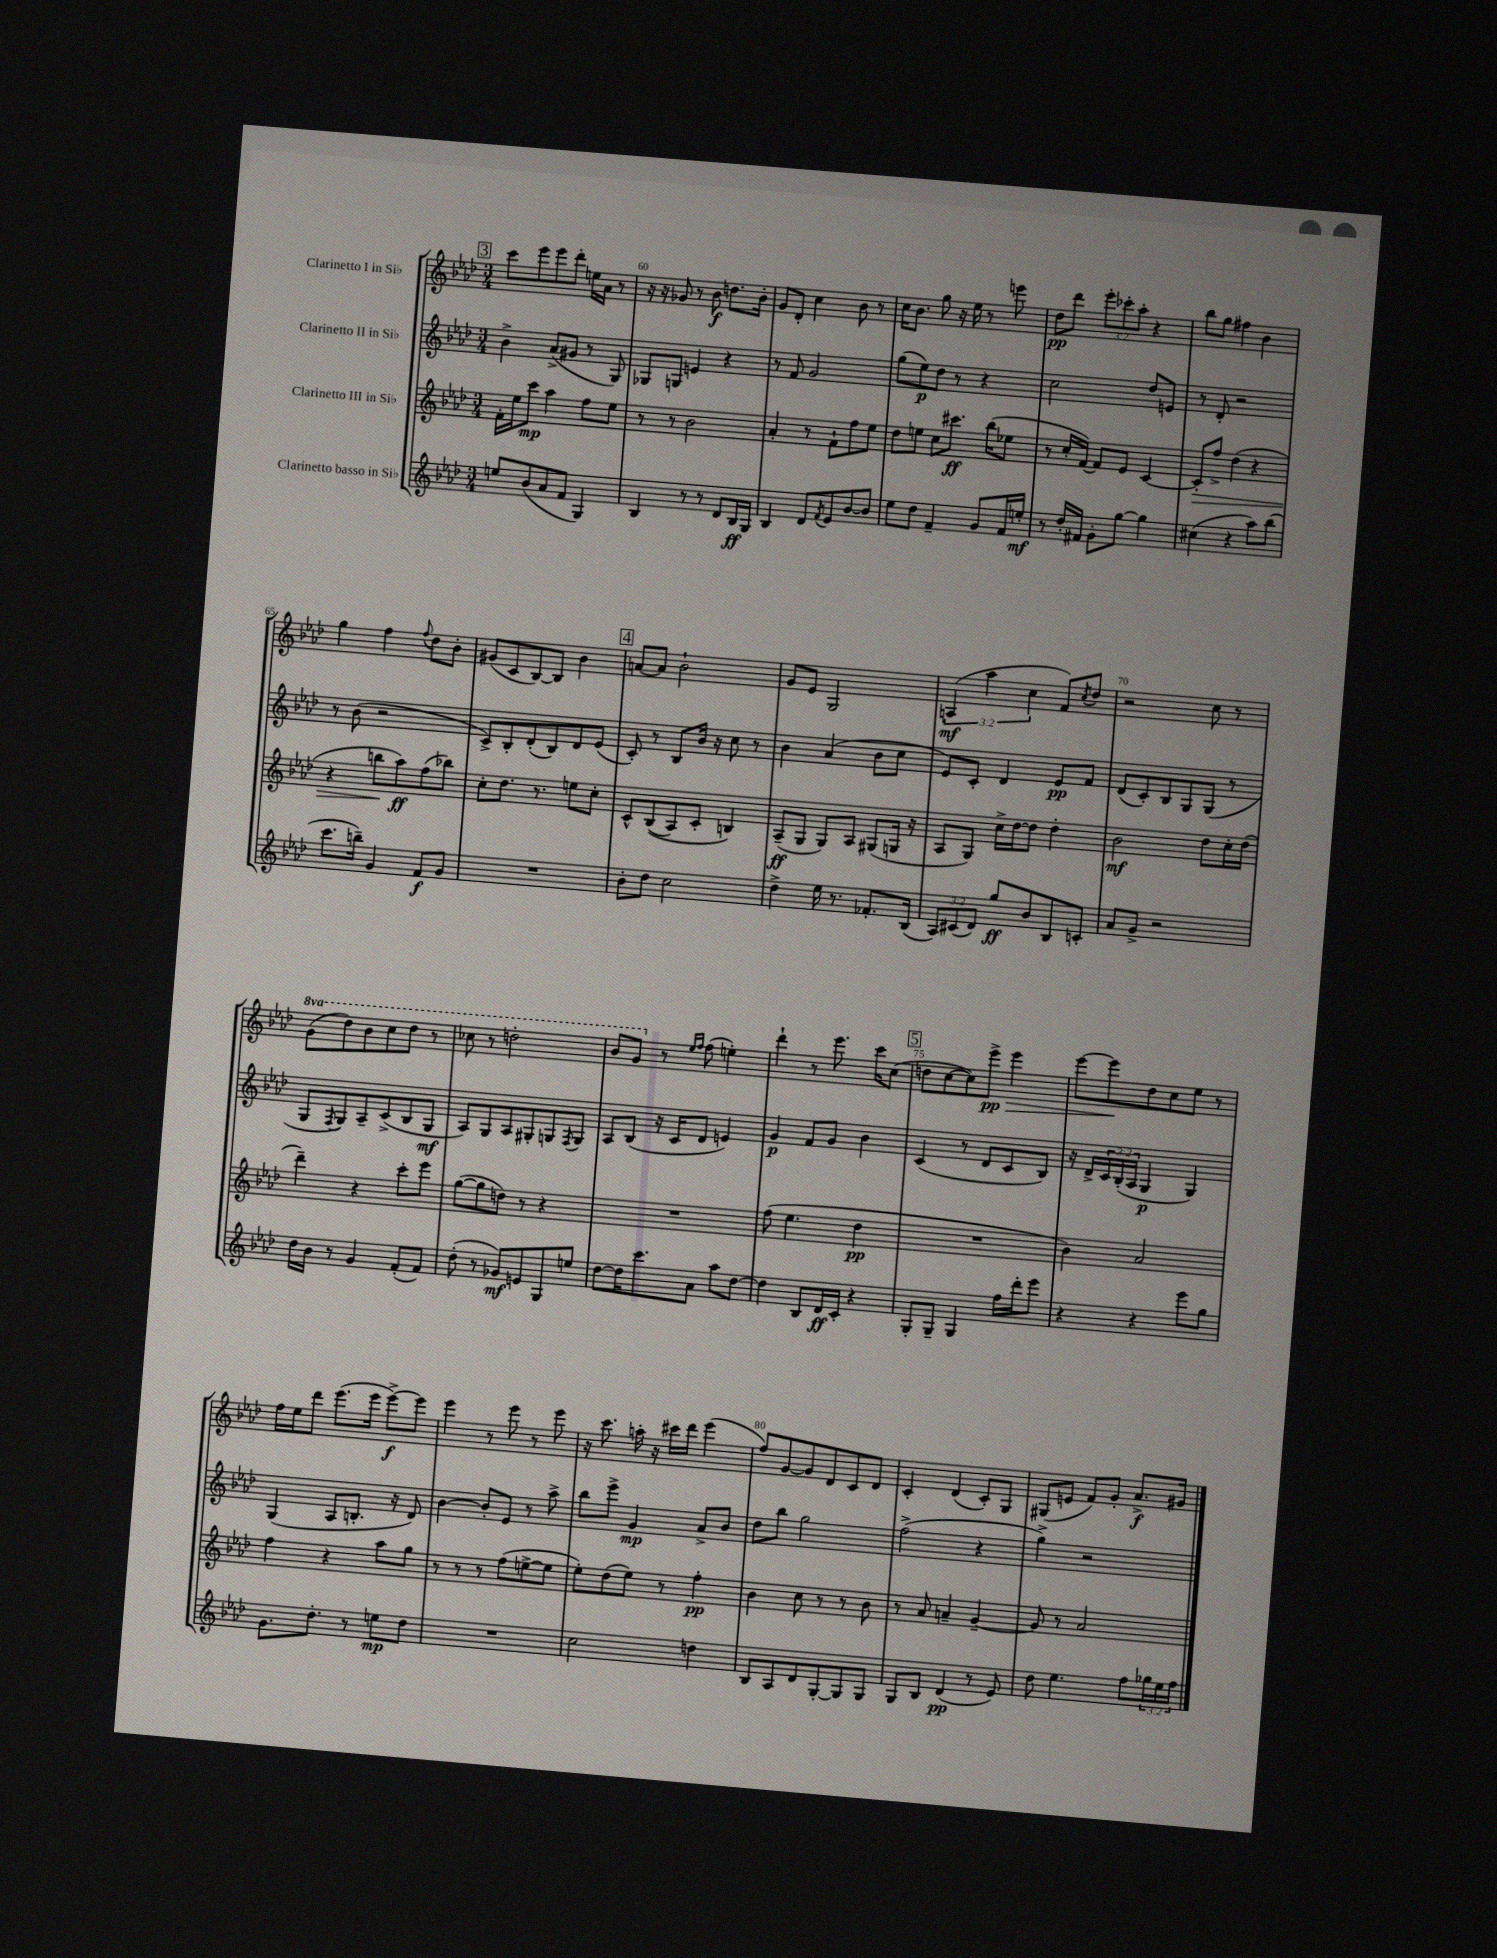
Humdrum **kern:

**kern	**dynam	**kern	**dynam	**kern	**dynam	**kern	**dynam
*part4	*part4	*part3	*part3	*part2	*part2	*part1	*part1
*staff4	*staff4	*staff3	*staff3	*staff2	*staff2	*staff1	*staff1
*I"Clarinetto basso in Si♭	*	*I"Clarinetto III in Si♭	*	*I"Clarinetto II in Si♭	*	*I"Clarinetto I in Si♭	*
*clefG2	*	*clefG2	*	*clefG2	*	*clefG2	*
*k[b-e-a-d-]	*	*k[b-e-a-d-]	*	*k[b-e-a-d-]	*	*k[b-e-a-d-]	*
*M3/4	*	*M3/4	*	*M3/4	*	*M3/4	*
!!LO:REH:place=s1:t=3
=59	=59	=59	=59	=59	=59	=59	=59
8een/L	.	16f'\LL	.	4b-^\	.	8ccc\L	.
.	.	16ee-\J	.	.	.	.	.
(8b-/	.	8ccc\J	mp	.	.	8eee-\	.
8a-/	.	4aa-\	.	(8a-^/L	.	8eee-\	.
8f/J	.	.	.	8g#X/J	.	8ddd-'\J	.
4G/)	.	8ff\L	.	8r	.	16een\LL	.
.	.	.	.	.	.	16a-\JJ	.
.	.	8ee-\J	.	8G/)	.	8r	.
=60	=60	=60	=60	=60	=60	=60	=60
4B-/	.	8r	.	8G-X/L	.	16r	.
.	.	.	.	.	.	16r	.
.	.	8r	.	8Gn/J	.	8g-X/	.
8r	.	2b-\	.	4en/	.	8r	.
8r	.	.	.	.	.	8b-\	f
8d-/L	.	.	.	4r	.	8.ddn\L	.
16B-/L	ff	.	.	.	.	.	.
16G/JJ	.	.	.	.	.	16b-'\Jk	.
=61	=61	=61	=61	=61	=61	=61	=61
4B-/	.	4a-'/	.	8r	.	8g/L	.
.	.	.	.	8f/	.	8d-'/J	.
8d-/L	.	8r	.	2g/	.	4cc\	.
8qf/	.	.	.	.	.	.	.
8e-/	.	8f`\L	.	.	.	.	.
[8b-/	.	8ff\	.	.	.	8b-\	.
8b-/J]	.	8ee-\J	.	.	.	8r	.
=62	=62	=62	=62	=62	=62	=62	=62
8ee-\L	.	8dd-\L	.	(8gg\L	.	16cc\KL	.
.	.	.	.	.	.	8.b-\J	.
8dd-\J	.	8een\J	.	8ee-\)	p	.	.
4f~/	.	8cc\L	.	8dd-\J	.	8gg\	.
.	.	8.ccc#X\J	ff	8r	.	16r	.
.	.	.	.	.	.	16ee-\	.
8g/L	.	.	.	4r	.	8r	.
.	.	(16bb-\KL	.	.	.	.	.
16f/L	.	8ee-X\J	.	.	.	8eeen\	.
16een'/JJ	mf	.	.	.	.	.	.
=63	=63	=63	=63	=63	=63	=63	=63
8r	.	8r	.	2cc\	.	8dd-\L	pp
16dd-'/LL	.	16cc'/LL	.	.	.	8ddd-\J	.
16f#X/JJ	.	[16f/JJ)	.	.	.	.	.
8g'\L	.	8f/L]	.	.	.	12eee-'\L	.
.	.	.	.	.	.	12ccc-X'\	.
[8gg\J	.	8e-/J	.	.	.	.	.
.	.	.	.	.	.	12aa-'\J	.
4gg\]	.	[4c/	.	8dd-/L	.	4r	.
.	.	.	.	8en/J	.	.	.
=64	=64	=64	=64	=64	=64	=64	=64
!	!	!	!LO:HP:b	!	!	!	!
(4cc#X\	.	8c'/L]	>	8r	.	8bb-\L	.
.	.	8ff^/J	.	8d-'/	.	8gg\J	.
4r	.	(4dd-\	.	2r	.	4ff#X\	.
8aa-\L)	.	4r	.	.	.	4b-\	.
(8bb-\J	.	.	.	.	.	.	.
!!LO:LB:g=z
=65	=65	=65	=65	=65	=65	=65	=65
8.ccc\L	.	4r	.	8r	.	4gg\	.
.	.	.	.	(8b-\	.	.	.
16bbn~\Jk)	.	.	.	.	.	.	.
4g/	.	8bbn\L	.	2r	.	4ff\	.
.	.	8aa-\)	] ff	.	.	.	.
.	.	.	.	.	.	8qqff/	.
8f/L	f	(8ff\	.	.	.	8dd-\L	.
8g/J	.	8bb-X\J)	.	.	.	8b-'\J	.
=66	=66	=66	=66	=66	=66	=66	=66
2.r	.	8cc'\L	.	8c^/L)	.	(8g#X/L	.
.	.	8.dd-\J	.	8B-'/	.	8c/	.
.	.	.	.	(8d-'/	.	[8B-/)	.
.	.	8.r	.	.	.	.	.
.	.	.	.	8B-/)	.	8B-/J]	.
.	.	8een\L	.	8d-/	.	4b-\	.
.	.	8cc'\J	.	(8e-/J	.	.	.
!!LO:REH:place=s1:t=4
=67	=67	=67	=67	=67	=67	=67	=67
8b-'\L	.	8c^^/L	.	8c'/)	.	[8an/L	.
8dd-\J	.	((8B-/	.	8r	.	8a/J]	.
2cc\	.	8A-/)	.	8B-/L	.	2b-`\	.
.	.	8c'/J	.	16b-/Jk	.	.	.
.	.	.	.	16r	.	.	.
.	.	4Bn/)	.	8cc\	.	.	.
.	.	.	.	8r	.	.	.
=68	=68	=68	=68	=68	=68	=68	=68
4dd-^\	.	(8A-~/L	ff	4b-\	.	8g/L	.
.	.	8G/J	.	.	.	8e-/J	.
16ee-\	.	8G/L)	.	(4a-/	.	2G/	.
8.r	.	.	.	.	.	.	.
.	.	8A-/J	.	.	.	.	.
8.f-X'/L	.	(8G#X/L	.	8b-\L	.	.	.
.	.	16Gn/Jk	.	8cc\J	.	.	.
(16B-/Jk	.	16r	.	.	.	.	.
=69	=69	=69	=69	=69	=69	=69	=69
12A-/L)	.	8A-/L	.	8e-/L)	.	(6An/	mf
(12c#X/	.	.	.	.	.	.	.
.	.	8G/J)	.	8c'/J	.	.	.
12d-/J)	.	.	.	.	.	6aa-\	.
8gg/L	ff	16cc^\LL	.	4d-/	.	.	.
.	.	[16dd-\J	.	.	.	.	.
.	.	.	.	.	.	6cc\	.
8b-/	.	8dd-\J]	.	.	.	.	.
8B-/	.	4dd-'\	.	8e-/L	pp	8f/L)	.
.	.	.	.	.	.	8qcc/	.
8cn'/J	.	.	.	8f/J	.	8dd-/J	.
=70	=70	=70	=70	=70	=70	=70	=70
8a-/L	.	2b-\	mf	(8d-/L	.	2r	.
8g^/J	.	.	.	8c'/)	.	.	.
2r	.	.	.	8B-/	.	.	.
.	.	.	.	8G/	.	.	.
.	.	8dd-\L	.	(8G/J	.	8cc\	.
.	.	16cc'\L	.	8r	.	8r	.
.	.	(16dd-\JJ	.	.	.	.	.
!!LO:LB:g=z
=71	=71	=71	=71	=71	=71	=71	=71
*	*	*	*	*	*	*8va	*
16dd-\LL	.	4ddd-~\)	.	8G/L	.	(8gg\L	.
16b-\JJ	.	.	.	.	.	.	.
.	.	.	.	8qF/	.	.	.
8r	.	.	.	8G/)	.	8ddd-\)	.
4g/	.	4r	.	8A-~/	.	8bb-\	.
.	.	.	.	(8c^/	.	8ccc\	.
(8f'/L	.	8ccc'\L	.	8B-/	.	8ddd-\J	.
8f/J)	.	8eee-\J	.	8G/J	mf	8r	.
=72	=72	=72	=72	=72	=72	=72	=72
(8dd-'\	.	([8gg\L	.	8A-/L)	.	8ccc-X\	.
8r	.	8gg\]	.	8G/	.	8r	.
8g-X/L)	mf	8ddn\J)	.	8A-/	.	2dddn'\	.
8en/	.	8r	.	8G#X'/	.	.	.
8G/	.	4r	.	8Gn/	.	.	.
.	.	.	.	8qF/	.	.	.
8een/J	.	.	.	8G/J	.	.	.
=73	=73	=73	=73	=73	=73	=73	=73
[8dd-\L	.	2.r	.	8A-/L	.	8bb-/L	.
16dd-\K]	.	.	.	(8B-/J	.	8gg/J	.
8.ccc\	.	.	.	.	.	.	.
*	*	*	*	*	*	*X8va	*
.	.	.	.	16r	.	8r	.
.	.	.	.	16c/KL	.	.	.
.	.	.	.	.	.	16qqee-/LL	.
.	.	.	.	.	.	16qqff/JJ	.
8a-\J	.	.	.	8d-/J	.	(8ff\	.
8aa-\L	.	.	.	4en/)	.	4een'\)	.
[8dd-\J	.	.	.	.	.	.	.
=74	=74	=74	=74	=74	=74	=74	=74
4dd-\]	.	(8ff\	.	4g/	p	4ddd-`\	.
.	.	4.ee-\	.	.	.	.	.
8B-/L	.	.	.	8f/L	.	8r	.
16d-/L	ff	.	.	8g/J	.	8.eee-\	.
16c'/JJ	.	.	.	.	.	.	.
4r	.	4dd-\	pp	4b-\	.	.	.
.	.	.	.	.	.	16ccc\KL	.
.	.	.	.	.	.	(8cc\J	.
!!LO:REH:place=s1:t=5
=75	=75	=75	=75	=75	=75	=75	=75
8G'/L	.	2.r	.	(4c/	.	8ddn\L	.
8G~/J	.	.	.	.	.	[8cc\	.
4G/	.	.	.	8r	.	8cc\])	.
!	!	!	!	!	!	!	!LO:HP:b
.	.	.	.	8d-/L	.	8eee-^\J	> pp
16ff\LL	.	.	.	8c/	.	4eee-\	.
16ddd-'\J	.	.	.	.	.	.	.
8eee-\J	.	.	.	8B-/J)	.	.	.
=76	=76	=76	=76	=76	=76	=76	=76
4r	.	4b-\)	.	16r	.	[8eee-\L	.
.	.	.	.	16d-^/LL	.	.	.
.	.	.	.	24c/	.	8eee-\]	.
.	.	.	.	(24B-'/	.	.	.
.	.	.	.	24A-/JJ	.	.	.
4r	.	2a-/	.	4G/	p	8dd-\	]
.	.	.	.	.	.	8cc\	.
8eee-\L	.	.	.	4G/)	.	8ee-\J	.
8gg\J	.	.	.	.	.	8r	.
!!LO:LB:g=z
=77	=77	=77	=77	=77	=77	=77	=77
8.g\L	.	4ff\	.	(4G/	.	16ff\LL	.
.	.	.	.	.	.	16ee-\J	.
.	.	.	.	.	.	8ddd-\J	.
8.dd-'\J	.	.	.	.	.	.	.
.	.	4r	.	8A-/L	.	(8.eee-\L	.
8r	.	.	.	8.Bn'/J	.	.	.
.	.	.	.	.	.	16eee-\Jk	.
8een\L	mp	8aa-\L	.	.	.	[8eee-^\L)	f
.	.	.	.	16r	.	.	.
8dd-\J	.	8gg\J	.	8d-/)	.	8eee-\J]	.
=78	=78	=78	=78	=78	=78	=78	=78
2.r	.	8r	.	[4b-\	.	4eee-\	.
.	.	8r	.	.	.	.	.
.	.	8r	.	8b-'/L]	.	8r	.
.	.	(8ff\L	.	8e-/J	.	8eee-\	.
.	.	[8een^\	.	8r	.	8r	.
.	.	8ee\J]	.	8aa-^\	.	8eee-\	.
=79	=79	=79	=79	=79	=79	=79	=79
2cc\	.	8ee-'\L)	.	8bb-\L	.	16r	.
.	.	.	.	.	.	8.ccc\	.
.	.	(8dd-\	.	8eee-^\J	.	.	.
.	.	8ee-\J)	.	4g/	mp	16aan'\	.
.	.	.	.	.	.	16r	.
.	.	8r	.	.	.	16ccc#X\LL	.
.	.	.	.	.	.	16ddd-\JJ	.
4ddn\	.	4ff'\	pp	8a-^/L	.	(4eee-\	.
.	.	.	.	8b-/J	.	.	.
=80	=80	=80	=80	=80	=80	=80	=80
8B-/L	.	4b-\	.	8dd-\L	.	8ff/L)	.
8A-/	.	.	.	8bb-\J	.	[8g/	.
8d-/	.	8cc\	.	2gg\	.	8g/]	.
[8G'/	.	8r	.	.	.	8d-/	.
8G/]	.	8r	.	.	.	8c/	.
8G/J	.	8b-\	.	.	.	8d-/J	.
=81	=81	=81	=81	=81	=81	=81	=81
8G/L	.	8r	.	(2ff^\	.	4c'/	.
8B-/J	.	8a-/	.	.	.	.	.
(4d-/	pp	4an~/	.	.	.	(4d-/	.
8r	.	[4g~/	.	4r	.	8c'/L)	.
8e-/)	.	.	.	.	.	8G/J	.
=82	=82	=82	=82	=82	=82	=82	=82
8dd-\	.	8g/]	.	4gg^\)	.	(8G#X/L	.
4.ee-\	.	8r	.	.	.	8en/J	.
.	.	2a-/	.	2r	.	8f/L)	.
.	.	.	.	.	.	8g'/J	.
8ff\L	.	.	.	.	.	8.a-^/L	f
24gg-X\L	.	.	.	.	.	.	.
24ee-\	.	.	.	.	.	.	.
.	.	.	.	.	.	16g#X/Jk	.
24ff\JJ	.	.	.	.	.	.	.
==	==	==	==	==	==	==	==
*-	*-	*-	*-	*-	*-	*-	*-
